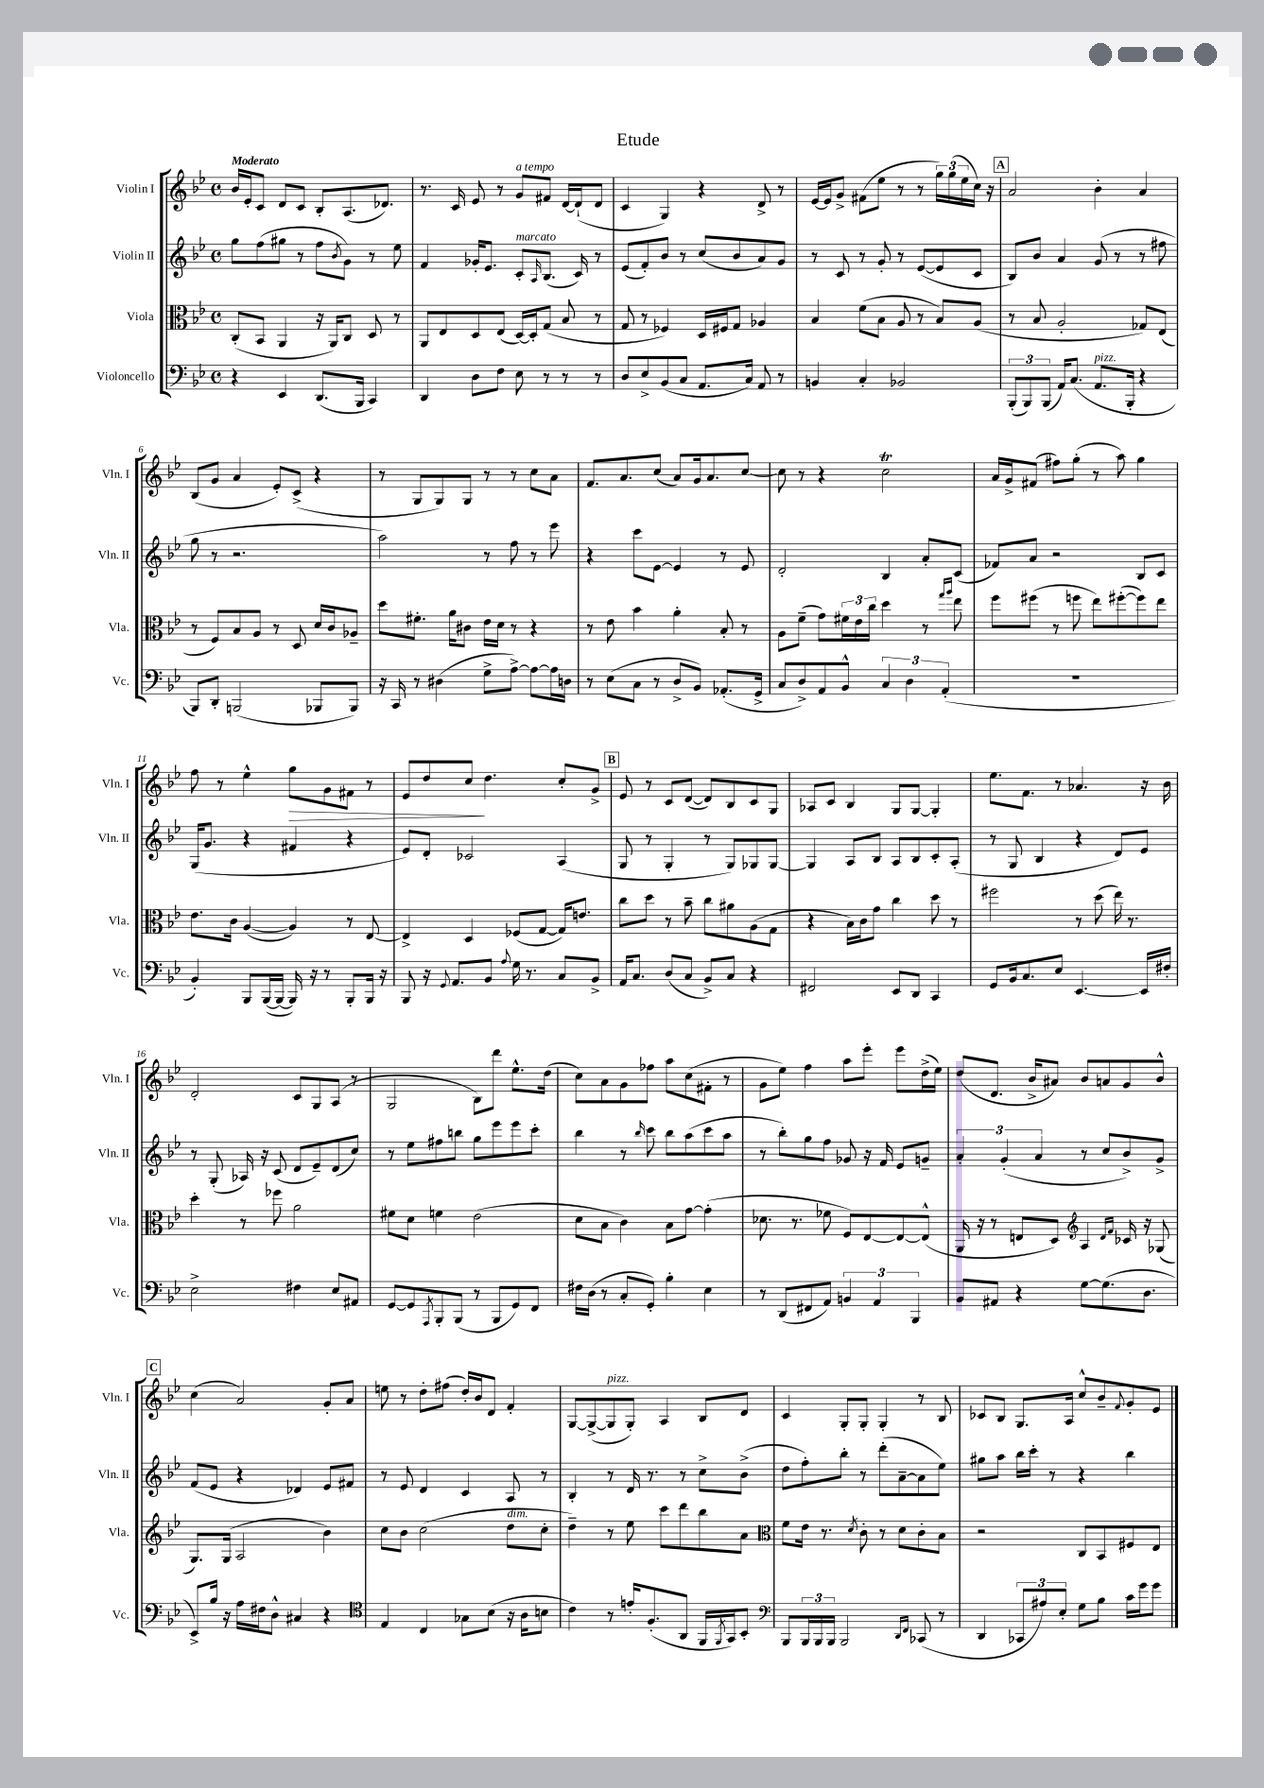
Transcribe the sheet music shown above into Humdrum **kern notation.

**kern	**kern	**kern	**kern	**dynam
*part4	*part3	*part2	*part1	*part1
*staff4	*staff3	*staff2	*staff1	*staff1
*I"Violoncello	*I"Viola	*I"Violin II	*I"Violin I	*
*I'Vc.	*I'Vla.	*I'Vln. II	*I'Vln. I	*
*clefF4	*clefC3	*clefG2	*clefG2	*
*k[b-e-]	*k[b-e-]	*k[b-e-]	*k[b-e-]	*
*M4/4	*M4/4	*M4/4	*M4/4	*
*met(c)	*met(c)	*met(c)	*met(c)	*
=1	=1	=1	=1	=1
!	!	!	!LO:TX:a:B:t=Moderato	!
4r	(8C'/L	8gg\L	16b-/LL	.
.	.	.	16e-'/J	.
.	8BB-/J	(8ff\	8c/J	.
4EE-/	4AA/	8gg#X\J	8d/L	.
.	.	8r	8c/J	.
(8.DD/L	16r	8ff\L	8B-'/L	.
.	16AA/KL)	.	.	.
.	.	8qb-/	.	.
.	8C/J	8g\J)	(8.A/	.
16BBB-/Jk	.	.	.	.
4CC/)	8D/	8r	.	.
.	.	.	8.d-X/J)	.
.	8r	8ee-\	.	.
=2	=2	=2	=2	=2
4DD/	8AA/L	4f/	8.r	.
.	8E-/	.	.	.
.	.	.	16c/	.
8D\L	8D/	16g-X'/KL	8e-/	.
.	.	8.e-/J	.	.
8F\J	(8E-/J	.	8r	.
!	!	!	!LO:TX:a:i:t=a tempo	!
!	!	!LO:TX:a:i:t=marcato	!	!
8E-\	[16D/LL)	8c'/L	8g/L	.
.	16D'/J]	.	.	.
.	.	16qqA/	.	.
8r	(8G/J	(8.B-/J	8f#X/J	.
8r	8B-/	.	[16d/LL	.
.	.	16c/)	(16d`/J]	.
8r	8r	8r	8d/J	.
=3	=3	=3	=3	=3
8D/L	8G/	(8e-/L	4c/	.
8E-^/	8r	8f'/)	.	.
(8BB-/	4F-X/)	8b-/J	4G/)	.
8C/J	.	8r	.	.
8.AA/L	16D/LL	(8cc/L	4r	.
.	16F#X/J	.	.	.
.	8G/J	8b-/	.	.
16C/Jk)	.	.	.	.
8AA/	4A-X/	8a/)	8d^/	.
8r	.	8g/J	8r	.
=4	=4	=4	=4	=4
4BBn/	4B-/	8r	[16e-/LL	.
.	.	.	16e-/J]	.
.	.	8c/	8g^/J	.
4C'/	(8f\L	8r	(8f#X\L	.
.	8B-\J	8g'/	8ee-\J	.
2BB-X/	8A/	8r	8r	.
.	8r	([8e-/L	8r	.
.	8B-/L)	8e-/]	24gg\LL)	.
.	.	.	(24gg\	.
.	.	.	24ee-\	.
.	(8A/J	8c/J	16cc\JJ)	.
.	.	.	16r	.
!!LO:REH:place=s1:t=A
=5	=5	=5	=5	=5
(12BBB-'/L	8r	8B-/L)	2a/	.
12BBB-/)	.	.	.	.
.	8B-/	8b-/J	.	.
(12BBB-/J	.	.	.	.
16AA/KL)	2A'/	4a/	.	.
(8.C/J	.	.	.	.
!LO:TX:a:i:t=pizz.	!	!	!	!
8.AA/L	.	(8g/	4b-'\	.
.	.	8r	.	.
16BBB-'/Jk	.	.	.	.
4r	8G-X/L)	8r	4a/	.
.	(8E-/J	8ff#X\	.	.
!!LO:LB:g=z
=6	=6	=6	=6	=6
8BBB-/L)	8r	8gg\	(8B-/L	.
8DD'/J	8F/L)	8r	8g/J	.
(2BBBn/	8B-/	2.r	4a/	.
.	8A/J	.	.	.
.	8r	.	8e-'/L)	.
.	8D/	.	(8c^/J	.
8BBB-X/L	16d/LL	.	4r	.
.	16c/J	.	.	.
8BBB-/J)	8A-X~/J	.	.	.
=7	=7	=7	=7	=7
16r	8dd\L	2aa\)	8r	.
16CC/	.	.	.	.
8r	8.f#X'\J	.	8G/L	.
(4D#X\	.	.	8G/)	.
.	16a\KL	.	.	.
.	8c#X\J	.	8G/J	.
8G^\L	16e-\LL	8r	8r	.
.	16d\JJ	.	.	.
[8A^\J)	8r	8ff\	8r	.
8A\L_	4r	8r	8cc\L	.
16A\L]	.	8eee-\	8a\J	.
16Dn\JJ	.	.	.	.
=8	=8	=8	=8	=8
8r	8r	4r	8.f/L	.
(8E-\L	8e-\	.	.	.
.	.	.	8.a/	.
8C\J	4b-\	8ccc\L	.	.
8r	.	[8e-\J	(8cc/J	.
8D^/L	4a'\	4e-/]	8a/L)	.
8BB-/J)	.	.	16g/k	.
.	.	.	8.a/	.
(8.AA-X'/L	8B-'/	8r	.	.
.	8r	8e-/	[8cc/J	.
16GG^/Jk	.	.	.	.
=9	=9	=9	=9	=9
8C/L	8A\L	2d'/	8cc\]	.
8D^/)	(8f~\J	.	8r	.
8AA/	8g\L)	.	4r	.
8BB-^^/J	24f#X\L	.	.	.
.	24e-\	.	.	.
.	24cc\JJ	.	.	.
6C/	4dd\	4B-/	2ccT\	.
6D\	.	.	.	.
.	8r	8a'/L	.	.
(6AA'/	.	.	.	.
.	16qqgg/LL	.	.	.
.	16qqaa/JJ	.	.	.
.	8ee-\	(8c/J	.	.
=10	=10	=10	=10	=10
1r	8ff\L	8f-X/L)	16a/LL	.
.	.	.	16g^/J	.
.	(8ff#X\J	8a/J	(8f#X/J	.
.	8r	2r	8ff#X\L)	.
.	8ffn\	.	(8gg'\J	.
.	8ee-\L)	.	8r	.
.	([8ff#X'\	.	8aa\)	.
.	8ff#\])	8B-/L	4gg\	.
.	8ee-\J	8c/J	.	.
!!LO:LB:g=z
=11	=11	=11	=11	=11
4BB-'/)	8.e-\L	(16G/KL	8ff\	.
.	.	8.g/J	.	.
.	.	.	8r	.
.	16c\Jk	.	.	.
8BBB-/L	([4A/	4r	4ee-^^\	.
([16BBB-/L	.	.	.	.
16BBB-/JJ_	.	.	.	.
!	!	!	!	!LO:HP:b
16BBB-/])	4A/])	4f#X/	8gg\L	>
16r	.	.	.	.
8r	.	.	8g\	.
8BBB-'/L	8r	4r	8f#X\J	.
16BBB-/Jk	[8E-/	.	8r	.
16r	.	.	.	.
=12	=12	=12	=12	=12
8BBB-/	4E-^/]	8e-/L)	8e-/L	.
16r	.	8d'/J	8dd/	.
8qqGG/	.	.	.	.
8.AA/L	.	.	.	.
.	4D/	2c-X/	8cc/J	.
8BB-/J	.	.	4.dd\	]
8qqA/	.	.	.	.
16G\	(8F-X/L	.	.	.
8.r	.	.	.	.
.	[8G/J	.	.	.
8C/L	16G/KL])	(4A/	8cc'/L	.
.	8.en/J	.	.	.
8BB-^/J	.	.	8g^/J	.
!!LO:REH:place=s1:t=B
=13	=13	=13	=13	=13
16AA/KL	8cc\L	8G/	8e-/	.
8.C/J	.	.	.	.
.	8dd\J	8r	8r	.
(8D/L	8r	4G'/	8c/L	.
8C/J	8b-~\	.	([8d/J	.
8BB-^/L)	8cc\L	8r	8d/L])	.
8C/J	8a#X\	8G/L)	8B-/	.
4r	(8A\	8G-X/	8c/	.
.	8G\J	[8G-/J	8G/J	.
=14	=14	=14	=14	=14
2FF#X/	4r	4G-/]	8A-X/L	.
.	.	.	8c/J	.
.	16B-\LL)	8A/L	4B-/	.
.	16c\J	.	.	.
.	8g\J	8B-/J	.	.
8EE-/L	4cc\	8A/L	8G/L	.
8DD/J	.	8B-/	[8G/J	.
4CC/	8dd\	8c'/	4G'/]	.
.	8r	(8A'/J	.	.
=15	=15	=15	=15	=15
8GG/L	2ff#X\	8r	8.ee-\L	.
16BB-/k	.	8G/	.	.
8.C/	.	.	8.f\J	.
.	.	4B-/	.	.
8E-/J	.	.	8r	.
[4.EE-/	8r	4r	4.a-X/	.
.	(8dd\	.	.	.
.	16ee-\)	8d/L)	.	.
.	8.r	.	.	.
16EE-/LL]	.	8e-/J	16r	.
16F#X'/JJ	.	.	16b-\	.
!!LO:LB:g=z
=16	=16	=16	=16	=16
2E-^\	4dd'\	8r	2d'/	.
.	.	(8G'/	.	.
.	8r	16A-X/)	.	.
.	.	16r	.	.
.	8ff-X\	(8c/	.	.
4F#X\	2a\	8d/L	8c/L	.
.	.	8e-~/)	8G/	.
8E-/L	.	(8d/	(8A/J	.
8AA#X/J	.	8cc/J)	8r	.
=17	=17	=17	=17	=17
[8GG/L	8f#X\L	8r	2G/	.
8GG/]	8d\J	8ee-\L	.	.
8qAAA/	.	.	.	.
8BBB-'/	4fn\	8ff#X\	.	.
(8BBB-/J	.	8bbn\J	.	.
8r	(2e-\	8gg\L	8B-\L)	.
8BBB-/L	.	8eee-\	8ddd\J	.
8GG/)	.	8eee-\	8.ee-^^\L	.
8FF/J	.	8ccc'\J	.	.
.	.	.	(16dd\Jk	.
=18	=18	=18	=18	=18
16F#X\LL	8d\L	4bb-\	8cc\L)	.
(16D\JJ	.	.	.	.
8r	8B-\J	.	8a\	.
8C'/L	4c\)	8r	8g\	.
.	.	16qqbb-/	.	.
8GG'/J)	.	8ccc\	8ff-X\J	.
4B-'\	8B-\L	8bb-\L	8aa\L	.
.	[8g\J	(8aa\	(8cc\	.
4E-\	(4g'\]	8ccc\	8f#X'\J	.
.	.	8aa\J	8r	.
=19	=19	=19	=19	=19
8r	8.d-X\	8r	8g\L	.
(8DD/L	.	8bb-'\L)	8ee-\J)	.
.	8.r	.	.	.
8FF#X/	.	8gg\	4ff\	.
8AA/J)	8f-X\	8ff\J	.	.
6BBn/	8F/L)	8g-X/	8aa\L	.
.	[8E-/	16r	8eee-'\J	.
6AA/	.	.	.	.
.	.	16f/	.	.
.	8E-/_	8e-/L	8eee-\L	.
6BBB-/	.	.	.	.
.	(8E-^^/J]	8gn~/J	(16dd^\L	.
.	.	.	16ee-\JJ)	.
=20	=20	=20	=20	=20
8BB-/L	16AA/	6a'/	(8dd/L	.
.	16r	.	.	.
8AA#X/J	8r	.	8.d/J	.
.	.	(6g'/	.	.
4r	8En/L	.	.	.
.	.	.	16b-^/KL	.
.	.	6a/	.	.
.	8D/J)	.	8a#X/J)	.
*	*clefG2	*	*	*
[8G\L	4A/	8r	8b-/L	.
(8.G\]	.	8cc/L	8an/	.
.	16qqd/LL	.	.	.
.	16qqf/JJ	.	.	.
.	16c-X/	8b-^/)	8g/	.
8.D\J	16r	.	.	.
.	(8G-X/	8g^/J	8b-^^/J	.
!!LO:LB:g=z
!!LO:REH:place=s1:t=C
=21	=21	=21	=21	=21
8EE-^/L)	8.G/L)	(8f/L	(4cc\	.
16B-/Jk	.	8e-/J	.	.
16r	(16G/Jk	.	.	.
16A\LL	2A/	4r	2a/)	.
16F#X\J	.	.	.	.
8D^^\J	.	.	.	.
4C#X/	.	4d-X/)	.	.
4r	4b-\)	8e-/L	8g'/L	.
.	.	8f#X/J	8a/J	.
=22	=22	=22	=22	=22
*clefC4	*	*	*	*
4E-/	8cc\L	8r	8een\	.
.	8b-\J	8e-/	8r	.
4C/	(2cc\	4d/	8dd'\L	.
.	.	.	(8ff#X\J	.
8G-X\L	.	4c/	16dd'/LL)	.
.	.	.	16b-/J	.
(8B-\J	.	.	8d/J	.
!	!LO:TX:a:i:t=dim.	!	!	!
16r	8dd\L	8A/	4f'/	.
16A\KL	.	.	.	.
8Bn\J	8cc'\J	8r	.	.
=23	=23	=23	=23	=23
4c\)	4dd~\)	4B-'/	[8G/L	.
.	.	.	(8G^/_	.
!	!	!	!LO:TX:a:i:t=pizz.	!
8r	8r	8r	8G/]	.
16en'/KL	8ee-\	16d/	8G'/J)	.
(8.F'/	.	8.r	.	.
.	8ccc\L	.	4A/	.
8AA/J	8ddd\	8r	.	.
16FF/LL	8bb-\	8cc^\L	8B-/L	.
8qFF/	.	.	.	.
16GG/J)	.	.	.	.
8BB-'/J	8a\J	(8b-^\J	8d/J	.
=24	=24	=24	=24	=24
*clefF4	*clefC3	*	*	*
8BBB-/L	8f\L	8dd\L	4c/	.
24BBB-/L	16e-\Jk	8ff'\)	.	.
24BBB-/	.	.	.	.
.	8.r	.	.	.
24BBB-/JJ	.	.	.	.
2BBB-/	.	8bb-'\J	8G'/L	.
.	8qd/	.	.	.
.	8c'\	8r	8G'/J	.
.	8r	(8ddd'\L	4G'/	.
.	8d\L	[8a~\	.	.
16qqDD/LL	.	.	.	.
16qqFF/JJ	.	.	.	.
(8CC-X/	8c'\	8a\]	8r	.
8r	8B-\J	8ee-\J)	8B-/	.
=25	=25	=25	=25	=25
4DD/	2r	8gg#X\L	8c-X/L	.
.	.	8aa\J	8B-/J	.
12CC-X/L	.	16bb-\LL	8.G/L	.
.	.	16ccc'\JJ	.	.
12A#X/)	.	.	.	.
.	.	8r	.	.
12E-'/J	.	.	.	.
.	.	.	16A/Jk	.
8G\L	8C/L	4r	8cc^^/L	.
8B-\J	8BB-/	.	8b-~/	.
.	.	.	8qqf/	.
16c\LL	8F#X/	4bb-\	8g'/	.
16g\J	.	.	.	.
8g\J	8E-/J	.	8e-/J	.
==	==	==	==	==
*-	*-	*-	*-	*-
